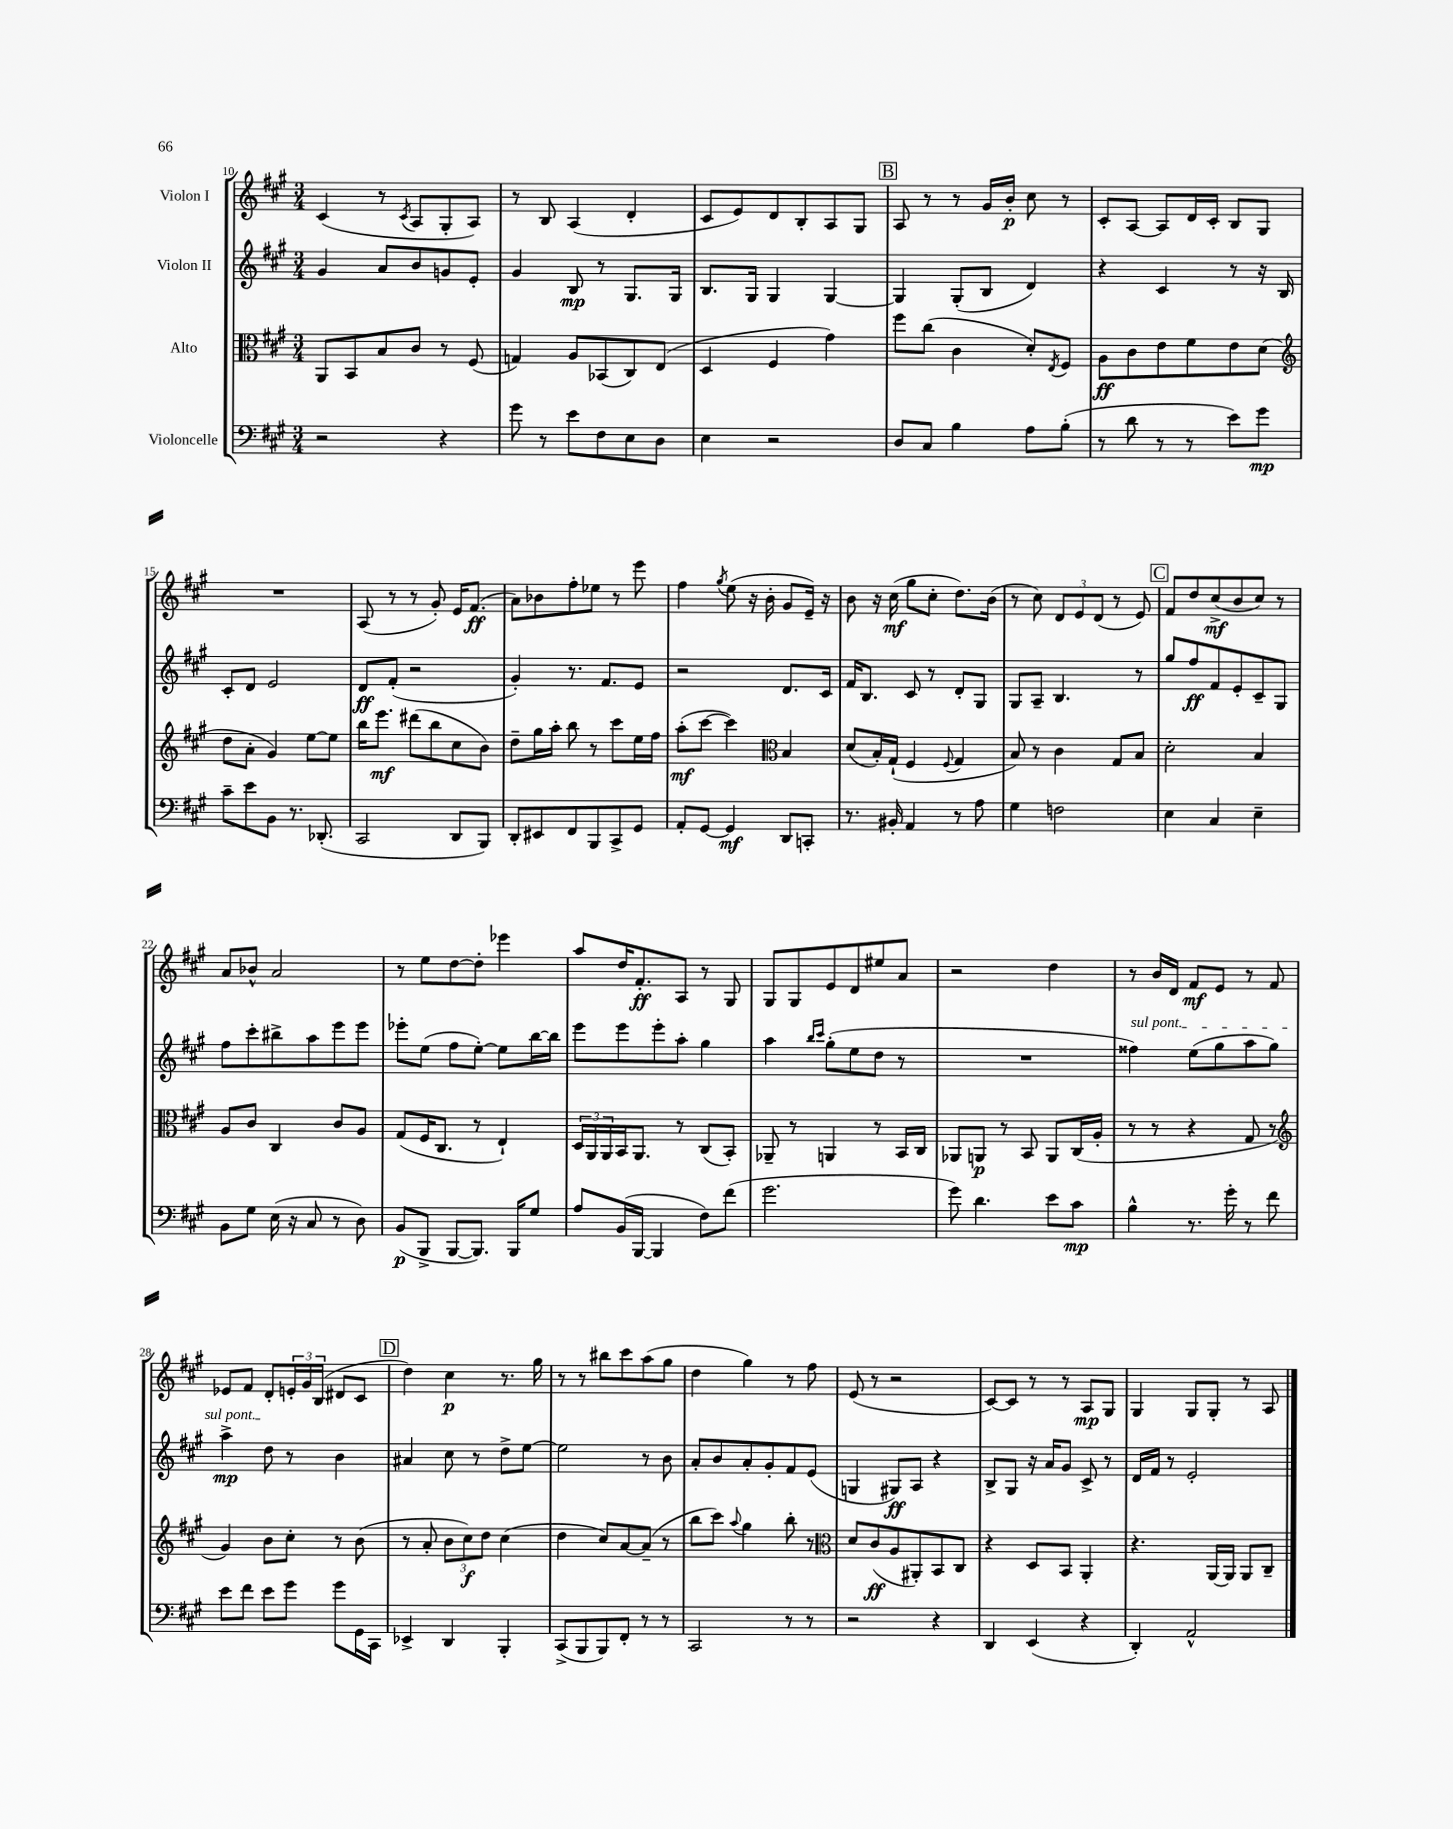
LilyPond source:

<<
\new StaffGroup <<
\new Staff = "s0" \with { instrumentName = "Violon I" } {
    \clef treble \key a \major \numericTimeSignature \time 3/4
    cis'4( r8 \acciaccatura { cis'8 } a8 gis8-. a8) |
    r8 b8 a4( d'4-. |
    cis'8 e'8) d'8 b8-. a8 gis8 |
    \mark \markup { \box "B" } a8 r8 r8 gis'16 b'16-.\p cis''8 r8 |
    cis'8-. a8~ a8 d'16 cis'16-. b8 gis8 |
    R2. |
    a8( r8 r8 gis'8-.) e'16 fis'8.\ff( |
    a'8) bes'8 fis''8-. ees''8 r8 e'''8 |
    fis''4 \acciaccatura { gis''8 } e''8( r16 b'16-. gis'8 e'16--) r16 |
    b'8 r16 cis''16\mf( gis''8 cis''8-. d''8.) b'16( |
    r8 cis''8) \tuplet 3/2 { d'8 e'8 d'8( } r8 e'8) |
    \mark \markup { \box "C" } fis'8 d''8 cis''8->\mf( b'8 cis''8) r8 |
    a'8 bes'8-^ a'2 |
    r8 e''8 d''8~ d''8-. ees'''4 |
    a''8 d''16 fis'8.-.\ff a8 r8 gis8 |
    gis8 gis8 e'8 d'8 eis''8 a'8 |
    r2 d''4 |
    r8 b'16 d'16 fis'8\mf e'8 r8 fis'8 |
    ees'8 fis'8 d'8-. \tuplet 3/2 { e'16-. gis'16 b16( } dis'8 cis'8 |
    \mark \markup { \box "D" } d''4) cis''4\p r8. gis''16 |
    r8 r8 bis''8 cis'''8 a''8( gis''8 |
    d''4 gis''4) r8 fis''8 |
    e'8( r8 r2 |
    cis'8~) cis'8 r8 r8 a8\mp gis8 |
    gis4 gis8 gis8-. r8 a8 \bar "|." |
}
\new Staff = "s1" \with { instrumentName = "Violon II" } {
    \clef treble \key a \major \numericTimeSignature \time 3/4
    gis'4 a'8 b'8 g'8 e'8-. |
    gis'4 b8\mp r8 gis8. gis16 |
    b8. gis16 gis4 gis4~ |
    \mark \markup { \box "B" } gis4 gis8-.( b8 d'4) |
    r4 cis'4 r8 r16 b16 |
    cis'8-. d'8 e'2 |
    d'8\ff fis'8-.( r2 |
    gis'4-.) r8. fis'8. e'8 |
    r2 d'8. cis'16 |
    fis'16 b8. cis'8 r8 d'8-. gis8 |
    gis8 a8-- b4. r8 |
    \mark \markup { \box "C" } gis''8 fis''8\ff fis'8 e'8-. cis'8-- gis8 |
    fis''8 cis'''8-. bis''8-> a''8 e'''8 e'''8 |
    ees'''8-. e''8( fis''8 e''8~-.) e''8 b''16~ b''16 |
    e'''8 e'''8 e'''8-. a''8-. gis''4 |
    a''4 \grace { b''16 cis'''16 } gis''8-.( e''8 d''8 r8 |
    R2. |
    \once \override TextSpanner.bound-details.left.text = \markup { \italic "sul pont." } fisis''4\startTextSpan) e''8( gis''8 a''8 gis''8) |
    a''4->\mp d''8\stopTextSpan r8 b'4 |
    \mark \markup { \box "D" } ais'4 cis''8 r8 d''8-> e''8~ |
    e''2 r8 b'8 |
    a'8-. b'8 a'8-. gis'8-. fis'8 e'8( |
    g4 gis8\ff) a8 r4 |
    b8-> gis8 r16 a'16 gis'8 cis'8-> r8 |
    d'16 fis'16 r8 e'2-. \bar "|." |
}
\new Staff = "s2" \with { instrumentName = "Alto" } {
    \clef alto \key a \major \numericTimeSignature \time 3/4
    a,8 b,8 b8 cis'8 r8 fis8( |
    g4) a8 bes,8( cis8) e8( |
    d4 fis4 gis'4) |
    \mark \markup { \box "B" } fis''8 cis''8( cis'4 d'8-.) \acciaccatura { e8 } fis8 |
    a8\ff cis'8 e'8 fis'8 e'8 d'8( |
    \clef treble d''8 a'8-. gis'4) e''8~ e''8 |
    b''16 e'''8.\mf dis'''8( b''8 cis''8 b'8) |
    d''8-- gis''16 a''16-. b''8 r8 cis'''8 e''16 fis''16 |
    a''8-.\mf( cis'''8~ cis'''4) \clef alto b4 |
    d'8( b16-.) gis16-!( fis4 \appoggiatura { fis8 } gis4 |
    b8) r8 cis'4 gis8 b8 |
    \mark \markup { \box "C" } d'2-. b4 |
    a8 cis'8 cis4 cis'8 a8 |
    gis8( fis16 cis8. r8 e4-!) |
    \tuplet 3/2 { d16 a,16 a,16 } b,16 a,8. r8 cis8( b,8-.) |
    aes,8-- r8 a,4 r8 b,16 cis16 |
    aes,8 a,8\p r8 b,8 a,8 cis16( a16-. |
    r8 r8 r4 gis8 r8 |
    \clef treble gis'4) b'8 cis''8-. r8 b'8( |
    \mark \markup { \box "D" } r8 a'8-. \tuplet 3/2 { b'8 cis''8\f) d''8 } cis''4( |
    d''4 cis''8) a'8~ a'8--( r8 |
    b''8 cis'''8) \appoggiatura { a''8 } gis''4 b''8-. r8 |
    \clef alto d'8 cis'8\ff( a8 ais,8-.) b,8 cis8 |
    r4 d8 b,8 a,4-. |
    r4. a,16~ a,16 a,8 cis8-- \bar "|." |
}
\new Staff = "s3" \with { instrumentName = "Violoncelle" } {
    \clef bass \key a \major \numericTimeSignature \time 3/4
    r2 r4 |
    gis'8 r8 e'8 fis8 e8 d8 |
    e4 r2 |
    \mark \markup { \box "B" } d8 cis8 b4 a8 b8-.( |
    r8 d'8 r8 r8 e'8) gis'8\mp |
    cis'8-- e'8 b,8 r8. des,8.-.( |
    cis,2 d,8 b,,8) |
    d,8-. eis,8 fis,8 b,,8 cis,8-> gis,8 |
    a,8-. gis,8~ gis,4\mf d,8 c,8-. |
    r8. bis,16-. a,4 r8 a8 |
    gis4 f2 |
    \mark \markup { \box "C" } e4 cis4 e4-- |
    b,8 gis8 e16( r16 cis8 r8 d8) |
    b,8\p( b,,8-> b,,8~ b,,8.) b,,16 gis8 |
    a8 b,16( b,,16~ b,,4 fis8) fis'8( |
    gis'2. |
    gis'8) d'4. e'8 cis'8\mp |
    b4-^ r8. gis'16-. r8 fis'8 |
    e'8 fis'8 e'8 gis'8 gis'8 gis,16 cis,16 |
    \mark \markup { \box "D" } ees,4-> d,4 b,,4-. |
    cis,8->( b,,8 b,,8) fis,8-. r8 r8 |
    cis,2 r8 r8 |
    r2 r4 |
    d,4 e,4( r4 |
    d,4-.) a,2-^ \bar "|." |
}
>>
>>
\layout { \context { \Score currentBarNumber = #10 } }
